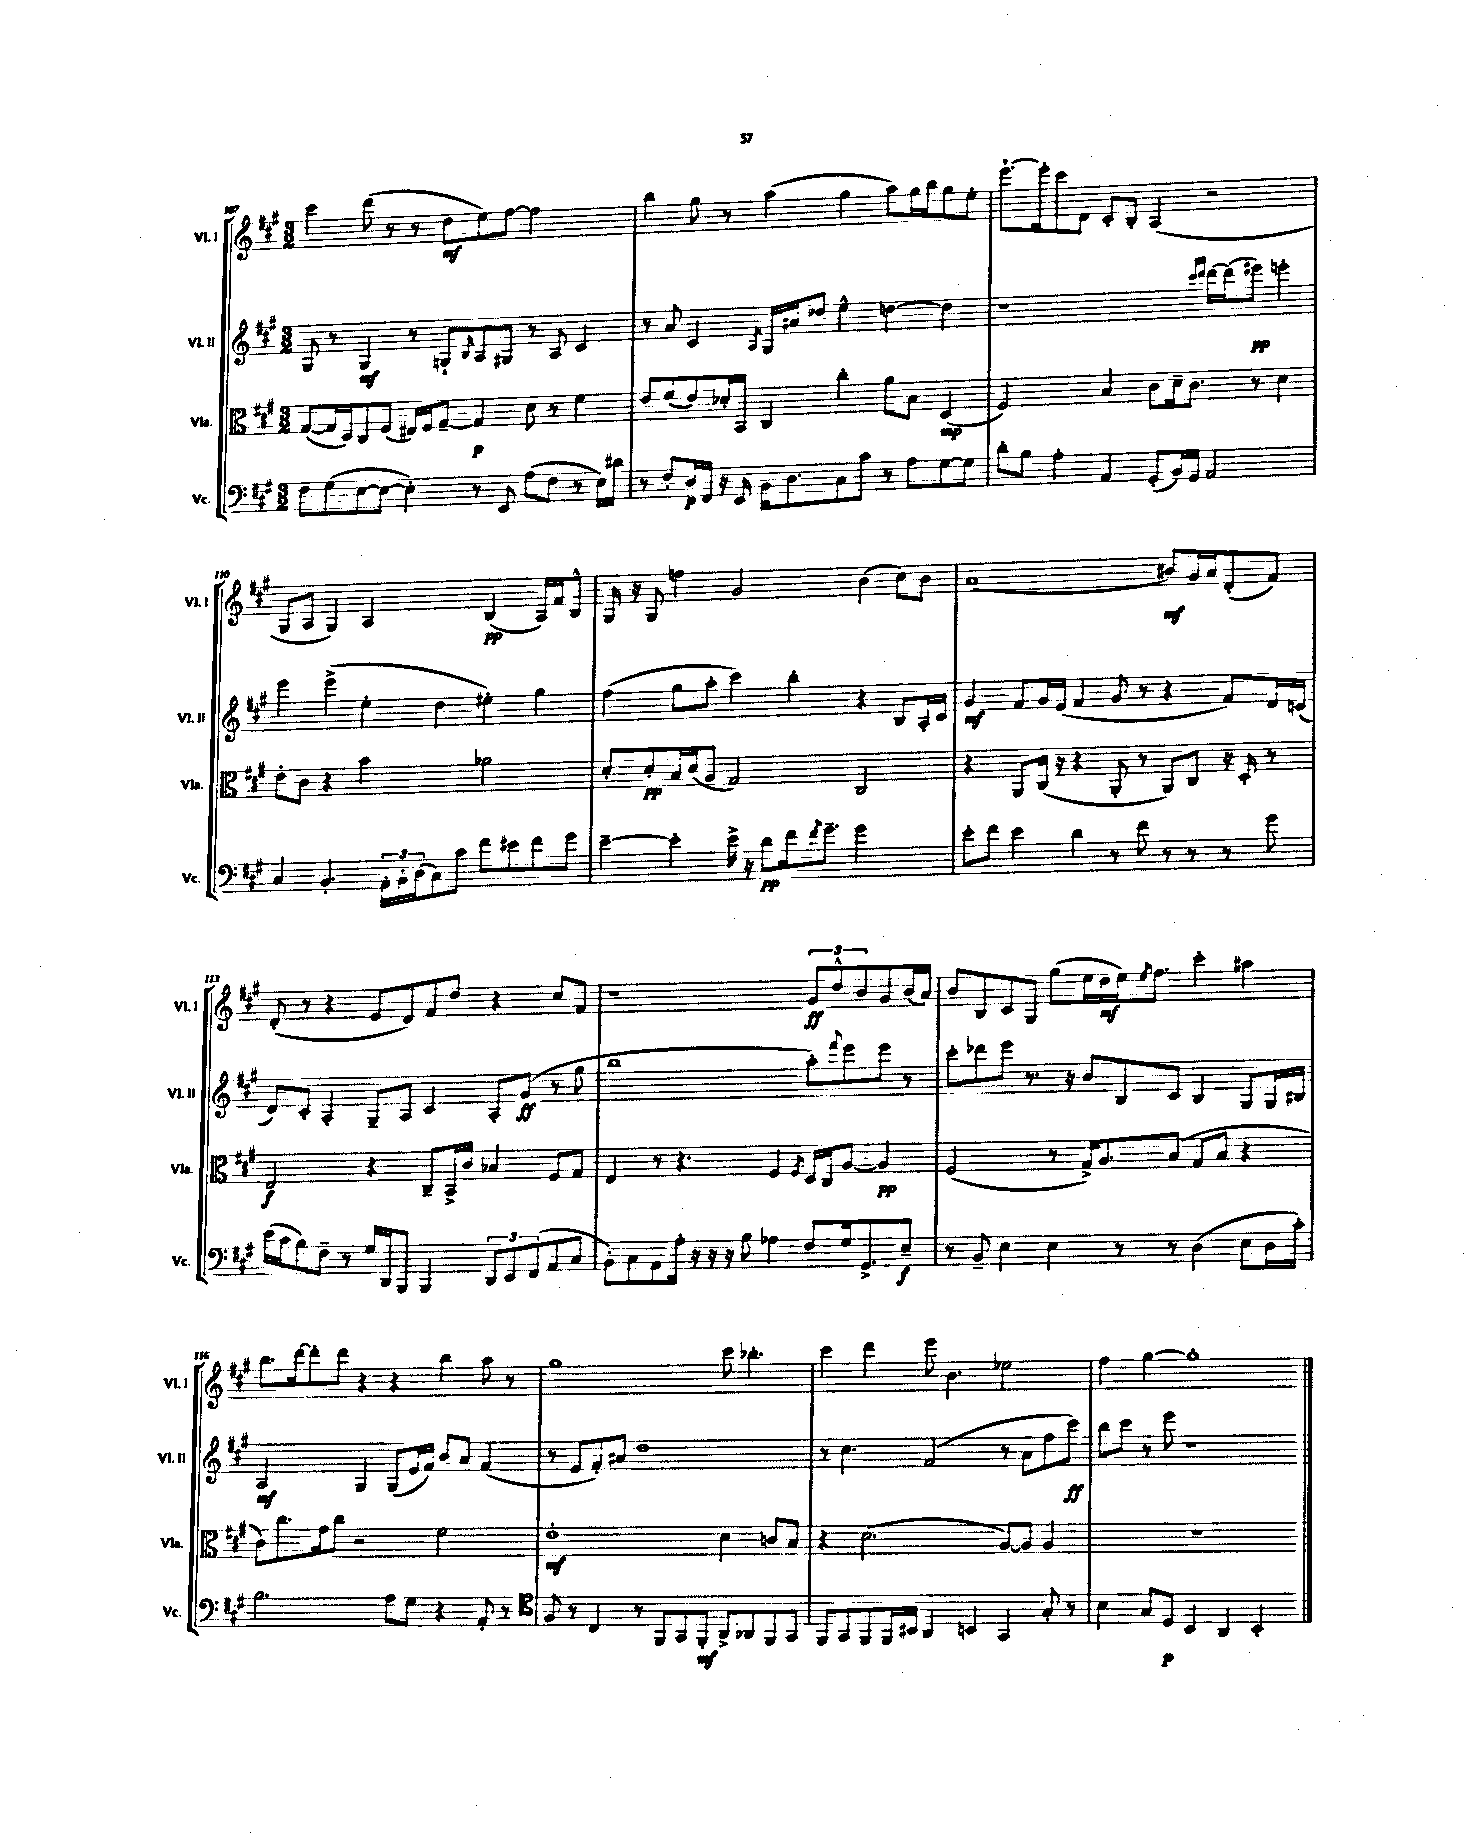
<<
\new StaffGroup <<
\new Staff = "s0" \with { instrumentName = "Vl. I" shortInstrumentName = "Vl. I" } {
    \clef treble \key a \major \numericTimeSignature \time 3/2
    cis'''4 d'''8( r8 r8 d''8\mf e''8) fis''8~ fis''2 |
    b''4 gis''8 r8 a''4( gis''4 a''8) gis''16 b''16 gis''8 e''8-. |
    e'''8.~-! e'''16-. cis'''8 d'8 cis'8-. b8-. a4( r2 |
    gis8 a8 gis4) a2 b4\pp( a16) fis'16 b8-^ |
    gis16 r16 gis8 f''4 gis'2 b'4( cis''8) b'8 |
    a'1( bis'8\mf) gis'16 a'16 d'8-.( fis'8) |
    d'8-.( r8 r4 e'8 d'8) fis'8 d''8 r4 cis''8 fis'8 |
    r1 \tuplet 3/2 { gis'8\ff d''8-^ b'8 } gis'8 b'16( a'16) |
    b'8 b8 cis'8 gis8 gis''8( e''16 d''16\mf e''16) \acciaccatura { e''8 } fis''8. cis'''4-. ais''4 |
    b''8. d'''16~ d'''8-. d'''8 r4 r4 b''4 a''8 r8 |
    gis''1 cis'''8 bes''4.-. |
    cis'''4 d'''4 e'''8 b'4. ees''2 |
    fis''4 gis''4~ gis''1-. \bar "|." |
}
\new Staff = "s1" \with { instrumentName = "Vl. II" shortInstrumentName = "Vl. II" } {
    \clef treble \key a \major \numericTimeSignature \time 3/2
    gis8 r8 gis4\mf r8 g8-! \grace { b16 } a8 gis8 r8 a8 cis'4 |
    r8 a'8 cis'4 \acciaccatura { a8 } gis16 ais'16 des''8 e''4-^ d''4~ d''4 |
    r1 \grace { cis'''16 d'''16 } d'''16~ d'''16( eis'''8\pp) e'''4-. |
    e'''4 e'''4->( e''4-. d''4 eis''4-.) gis''4 |
    fis''4( gis''8 a''8-. cis'''4) b''4-. r4 b8 a16-. cis'16 |
    gis'4\mf fis'8 gis'16 e'16( fis'4 gis'8 r8 r4 fis'8) d'16 c'16( |
    d'8) cis'8-. a4-. gis8-- a8 cis'4 a8-. gis'8\ff( r8 gis''8 |
    b''1 a''8-.) \appoggiatura { fis'''8 } e'''8 e'''8 r8 |
    cis'''8-. des'''8 e'''8 r8. r16 b'8 b8 cis'8 b4 gis8 gis16 bis16 |
    a2\mf gis4 gis8( e'16 fis'16) b'8 a'8 fis'4( |
    r8 e'8 fis'8-.) ais'8 d''1 |
    r8 cis''4. fis'2( r8 a'8 fis''8 cis'''8\ff) |
    b''8 cis'''8 r8 e'''8 r1 \bar "|." |
}
\new Staff = "s2" \with { instrumentName = "Vla." shortInstrumentName = "Vla." } {
    \clef alto \key a \major \numericTimeSignature \time 3/2
    gis8~( gis16 d16) cis8 fis8( eis16) fis16 gis8~-- gis4\p d'8 r8 fis'4 |
    e'8 fis'8( e'8) des'16-. b,16 cis4 cis''4-. a'8 b8 d4\mp( |
    fis2) b4 cis'8 d'16-- cis'8. r8 d'4 |
    e'8-. cis'8 r4 b'2 aes'2 |
    d'8-. d'8-.\pp b16 d'16( a8 gis2) cis2 |
    r4 a,8 cis16( r16 r4 a,8-. r8 a,8) cis8 r16 d16-. r8 |
    e2\f r4 cis8-- b,16-> cis'16 bes4 fis8 gis8 |
    e4 r8 r4. fis4 \acciaccatura { fis8 } d16 cis16 a8~ a4\pp |
    fis2( r8 gis16->) a8. b8( gis8 b8 r4 |
    cis'8) cis''8. gis'16 cis''8 r2 fis'2 |
    e'1-.\mf d'4 c'8 b8 |
    r4 d'2.( a8~) a8 a4 |
    R1. \bar "|." |
}
\new Staff = "s3" \with { instrumentName = "Vc." shortInstrumentName = "Vc." } {
    \clef bass \key a \major \numericTimeSignature \time 3/2
    fis8 gis8( e8~ e8~ e4-.) r8 e,8 a8( fis8 r8 e16) dis'16 |
    r8 fis8-. d16\p fis,16 r16 e,16 b,16 d8. cis8 cis'8 r8 a8 gis8~ gis8 |
    d'8-. b8 a4-. a,4 gis,8-.( b,16) gis,16 a,2 |
    cis4 b,4.-. \tuplet 3/2 { a,16-. b,16-. d16( } cis8) cis'8 fis'8 eis'8 fis'8 gis'8 |
    e'4~-- e'4-. e'16-> r16 d'8\pp fis'16 \acciaccatura { fis'8 } gis'8.-- gis'2 |
    e'8-. fis'8 e'4 d'4 r8 fis'8 r8 r8 r8 gis'8 |
    e'16( cis'16 b8) fis8-- r8 gis16 d,16 b,,8 b,,4 \tuplet 3/2 { d,8 e,8 fis,8( } a,8 cis8 |
    b,8-.) cis8 a,8 a16-. r16 r16 r16 b8 aes4 fis8 gis16 gis,8.-> e8--\f |
    r8 b,8-- e4 e4 r8 r8 d4( e8 d16 cis'16-.) |
    b2. a8 gis8 r4 a,8-. r8 |
    \clef tenor fis8 r8 cis4 r8 fis,8 gis,8 fis,8-.\mf a,8-> aes,8 fis,8 gis,8 |
    fis,8 gis,8 fis,8 fis,16 bis,16 a,4 b,4 gis,4 gis8-. r8 |
    b4 gis8 d8\p b,4 a,4 b,2-. \bar "|." |
}
>>
>>
\layout { \context { \Score currentBarNumber = #107 } }
